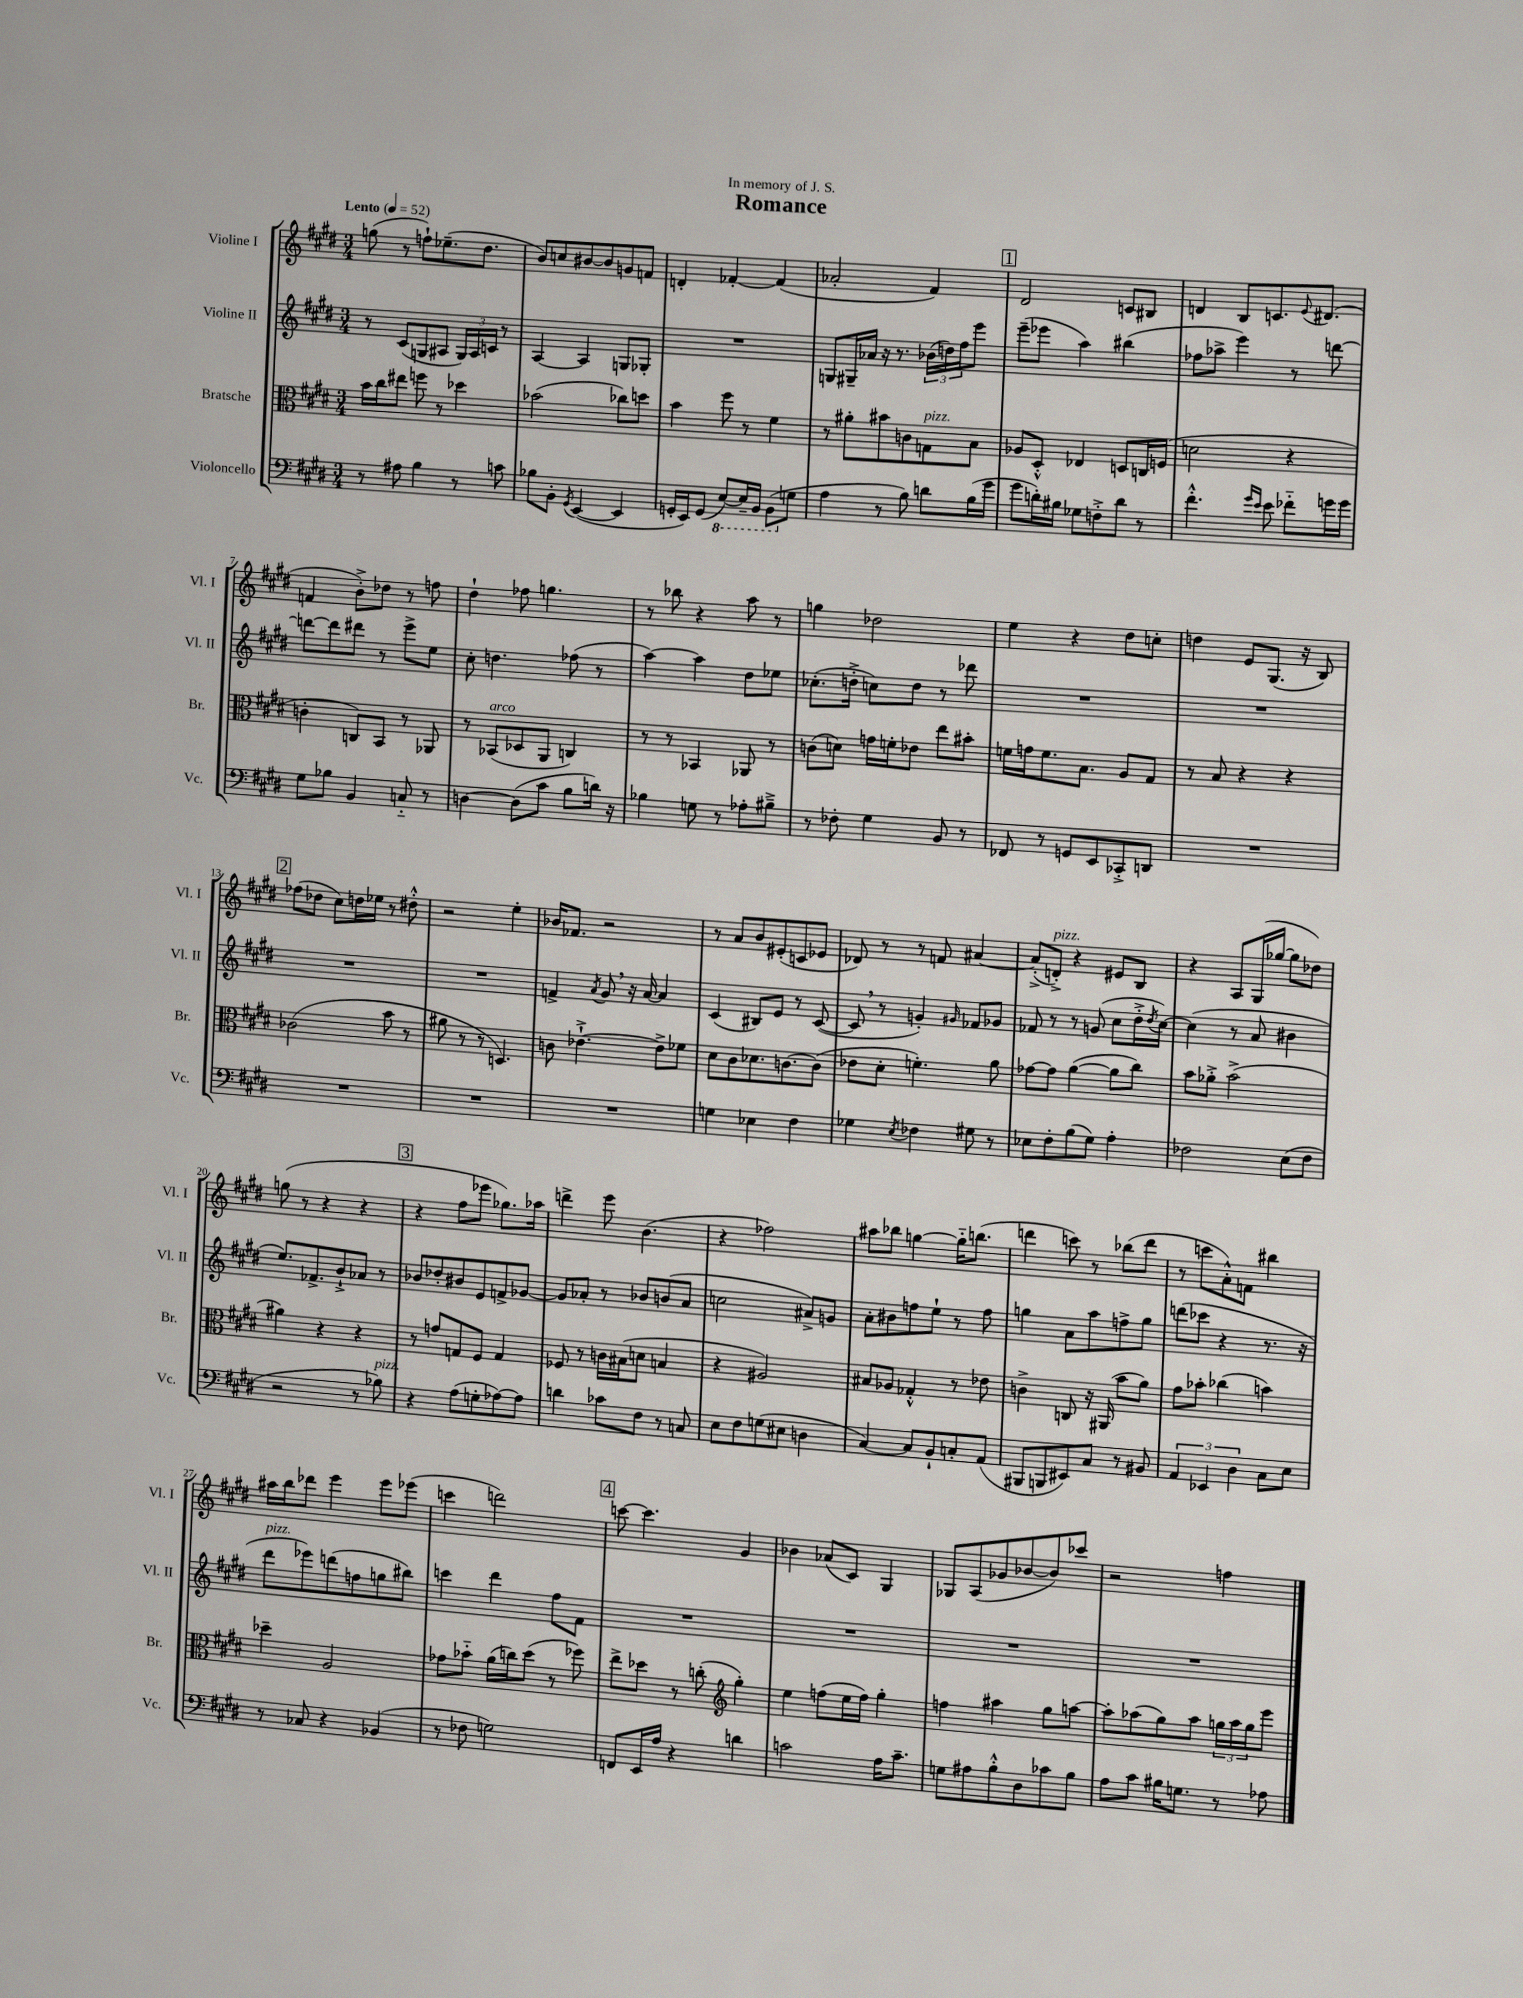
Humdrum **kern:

**kern	**kern	**kern	**kern
*staff4	*staff3	*staff2	*staff1
*clefF4	*clefC3	*clefG2	*clefG2
*k[f#c#g#d#]	*k[f#c#g#d#]	*k[f#c#g#d#]	*k[f#c#g#d#]
*M3/4	*M3/4	*M3/4	*M3/4
*MM52	*MM52	*MM52	*MM52
8r	16b	8r	(8gg
.	16cc#	.	.
8A#	8ee#	(8c#	8r
4B	8ff	8G	8ff`)
.	8r	8A#	(8.ee-~
8r	4dd-	24G)	.
.	.	24A#	.
.	.	.	8.dd#
.	.	24c	.
8c	.	8r	.
=	=	=	=
8B-	(2b-	[4A	8b)
8BB'	.	.	8cc
8qGG#	.	.	.
([4EE	.	4A]	[8b#
.	.	.	8b#]
4EE]	8cc-)	8G	8g
.	8dd	8G-'	8f
=	=	=	=
16GG'	4b	2.r	4d'
16EE)	.	.	.
(8GG	.	.	.
[8EE)	8ff#	.	[4f-'
16EE~]	8r	.	.
16BBB	.	.	.
(8BBB	4f#	.	(4f-]
8G	.	.	.
=	=	=	=
4A	8r	8G	2a-'
.	8a#'	16G#~	.
.	.	16a-	.
8r	8b#	16r	.
.	.	8.r	.
8B)	8c	.	.
8d	8G	(24b-	4f#)
.	.	24dd)	.
.	.	24ff#	.
(16B	8B	8eee	.
16g#	.	.	.
=	=	=	=
8g#	8A-	(8eee~	2d#
16d')	8D#'^^	8eee-	.
16B#	.	.	.
8G-	4E-	4aa)	.
8F'^	.	.	.
8d	8D	(4bb#	8c
8r	16C	.	8B#
.	(16F	.	.
=	=	=	=
4.f#'^^	2d	8ff-	4d
.	.	8aa-^	.
.	.	4eee)	8B
16qqg#	.	.	.
16qqe	.	.	.
8e	.	.	8.c
8f-'~	4r	8r	.
.	.	.	8qqe
.	.	.	(8.d#
16g	.	[8ddd	.
16g	.	.	.
=	=	=	=
8G#	4c'	8ddd_	4f
8B-	.	8ddd]	.
4BB	8C)	8ddd#	8b'^)
.	8BB	8r	8dd-
8C'~	8r	8eee^	8r
8r	8AA-	8ee	8ff
=	=	=	=
[4D	8r	8cc#'	4dd#`
.	(8BB-	4.dd	.
(8D]	8D-	.	8ff-
8c#	8AA	.	4.gg
8B	4C)	(8ff-	.
16d)	.	8r	.
16r	.	.	.
=	=	=	=
4B-	8r	[4aa)	8r
.	8r	.	8bb-
8G	4BB-	4aa]	4r
8r	.	.	.
8A-'	8AA-	8dd#	8aa
8B#~^	8r	8ee-	8r
=	=	=	=
8r	(8c	(8.cc-'	4gg
8F-'	8d)	.	.
.	.	16dd'^	.
4G#	16g	8cc)	2dd-
.	16f'	.	.
.	8e-	8dd	.
8BB	8ee	8r	.
8r	8b#'	8ddd-	.
=	=	=	=
8FF-	16f	2.r	4ee
.	16g	.	.
8r	8.f	.	.
8GG	.	.	4r
.	8.B	.	.
8EE	.	.	.
8CC-'^	8A	.	8dd#
8DD	8G#	.	8cc'
=	=	=	=
2.r	8r	2.r	4dd
.	8B	.	.
.	4r	.	8e
.	.	.	(8.G#
.	4r	.	.
.	.	.	16r
.	.	.	8B)
=	=	=	=
2.r	(2c-	2.r	(8ff-
.	.	.	8dd-
.	.	.	8cc#)
.	.	.	16dd
.	.	.	16ee-
.	8b	.	8r
.	8r	.	8dd#'^^
=	=	=	=
2.r	8a#	2.r	2r
.	8r	.	.
.	8r	.	.
.	4.D)	.	.
.	.	.	4ee'
=	=	=	=
2.r	8c	4f^	16b-
.	.	.	8.f-
.	[4.e-`^	.	.
.	.	8qa	.
.	.	8g#	2r
.	.	16r	.
.	.	[16a	.
.	8e-^]	4a]	.
.	8f-	.	.
=	=	=	=
4G	8d#	(4c#	8r
.	8c#	.	8a
4E-	8.d-	8B#)	8b
.	.	8e	(8e#'
.	[8.c	.	.
4F#	.	8r	8c
.	(8c]	([8c#	8e-
=	=	=	=
4G-	8e-	8c#]	8d-)
.	8d#'	8r	8r
8qE	.	.	.
4F-	4.f')	4g')	8r
.	.	.	8f
.	.	16qqg#	.
8G#	.	8f-	[4a#
8r	8a	8g-	.
=	=	=	=
8E-	[8g-	8f-	(8a#'^]
8F#'	8g-]	8r	8d'^)
(8B	([4a	8r	4r
8G#)	.	(8g	.
4A'	8a]	8cc#	8e#
.	8cc#)	16dd#'^	8B
.	.	8qdd#	.
.	.	[16cc#)	.
=	=	=	=
2F-	8b	(4cc#]	4r
.	8a-'^	.	.
.	(2b^	8r	8A
.	.	8a	(16G#
.	.	.	[16gg-
(8E	.	4b#	8gg-]
8F-	.	.	8dd-)
=	=	=	=
2r	4a#)	8.ee)	(8gg
.	.	.	8r
.	.	8.f-^	.
.	4r	.	4r
.	.	8b`^	.
8r	4r	8a-	4r
8B-)	.	8r	.
=	=	=	=
4r	8r	8b-	4r
.	8g	8dd-'	.
(8A	8G	8b#	8ff#
8G'	8F#	8e	8eee-
[8A-)	4G	8f^	8.gg-)
8A-]	.	[8g-	.
.	.	.	16aa-
=	=	=	=
4d	8F-	8g-]	4ddd^
.	8r	8a-'	.
8c-	16c	8r	8eee
.	(16B#	.	.
8F#	8d	8b-	(4.b
8r	4B	(8b	.
8C	.	8a-	.
=	=	=	=
8E	4r	2cc	4r
8F#	.	.	.
(8G	2A#)	.	2ff-)
8E#	.	.	.
4D	.	8a#^)	.
.	.	8g	.
=	=	=	=
[4C#)	8B#	8a'	8aa#
.	8A-	8b#	8bb-
8C#]	4G-'^^	8ff	[4gg
8BB`	.	8ee`	.
8C'	8r	8r	16gg'~]
.	.	.	(8.bb
(8AA	8e-	8ff	.
=	=	=	=
8BBB#	4c^	4gg	4ddd
8BBB	.	.	.
8EE#)	8C	8a	8ccc)
8C#	16r	8aa	8r
.	(16AA#	.	.
8r	8b	8ff^	(8bb-
8BB#	8a)	8gg	8ddd
=	=	=	=
6AA	8g#	(8ddd	8r
.	8b-'	8ccc-	8ccc
6EE-	.	.	.
.	(4cc-	4r	8a'^^)
6D#	.	.	.
.	.	.	8f
8C#	4b)	8.r	4bb#
8E	.	.	.
.	.	16r	.
=	=	=	=
8r	4dd-~	8ddd#	16aa#
.	.	.	16bb
8C-	.	8eee-)	8ddd-
4r	2A	(8ddd	4eee
.	.	8ff	.
(4BB-	.	8gg	8eee
.	.	8bb#)	(8eee-
=	=	=	=
8r	8g-	4ccc	4ccc
8F-	8b-'~	.	.
2G)	(16a	4ddd#	2ddd)
.	16cc)	.	.
.	(8dd#	.	.
.	8r	8ff#	.
.	8ff-)	8f#	.
=	=	=	=
8FF	8ee^	2.r	[8ccc
16EE	8dd-	.	4.ccc]
16A	.	.	.
4r	8r	.	.
.	(8cc'	.	.
*	*clefG2	*	*
4d	4gg#')	.	4g#
=	=	=	=
2c	4ee	2.r	4b-
.	(8ff	.	(8a-
.	16ee	.	8c#)
.	16ff)	.	.
16A	4gg#'	.	4G#
8.c~	.	.	.
=	=	=	=
8G	4ff	2.r	8G-
8A#	.	.	(8A
8B'^^	4aa#	.	8g-
8D#	.	.	[8b-
8c-	8gg#	.	8b-])
8B	[8aa	.	8ccc-
=	=	=	=
8A	8aa']	2.r	2r
8c#	(8aa-	.	.
16B#	8gg#)	.	.
8.G	.	.	.
.	8aa-	.	.
8r	24gg	.	4ff
.	24aa-	.	.
.	24gg	.	.
8A-	8eee	.	.
==	==	==	==
*-	*-	*-	*-
